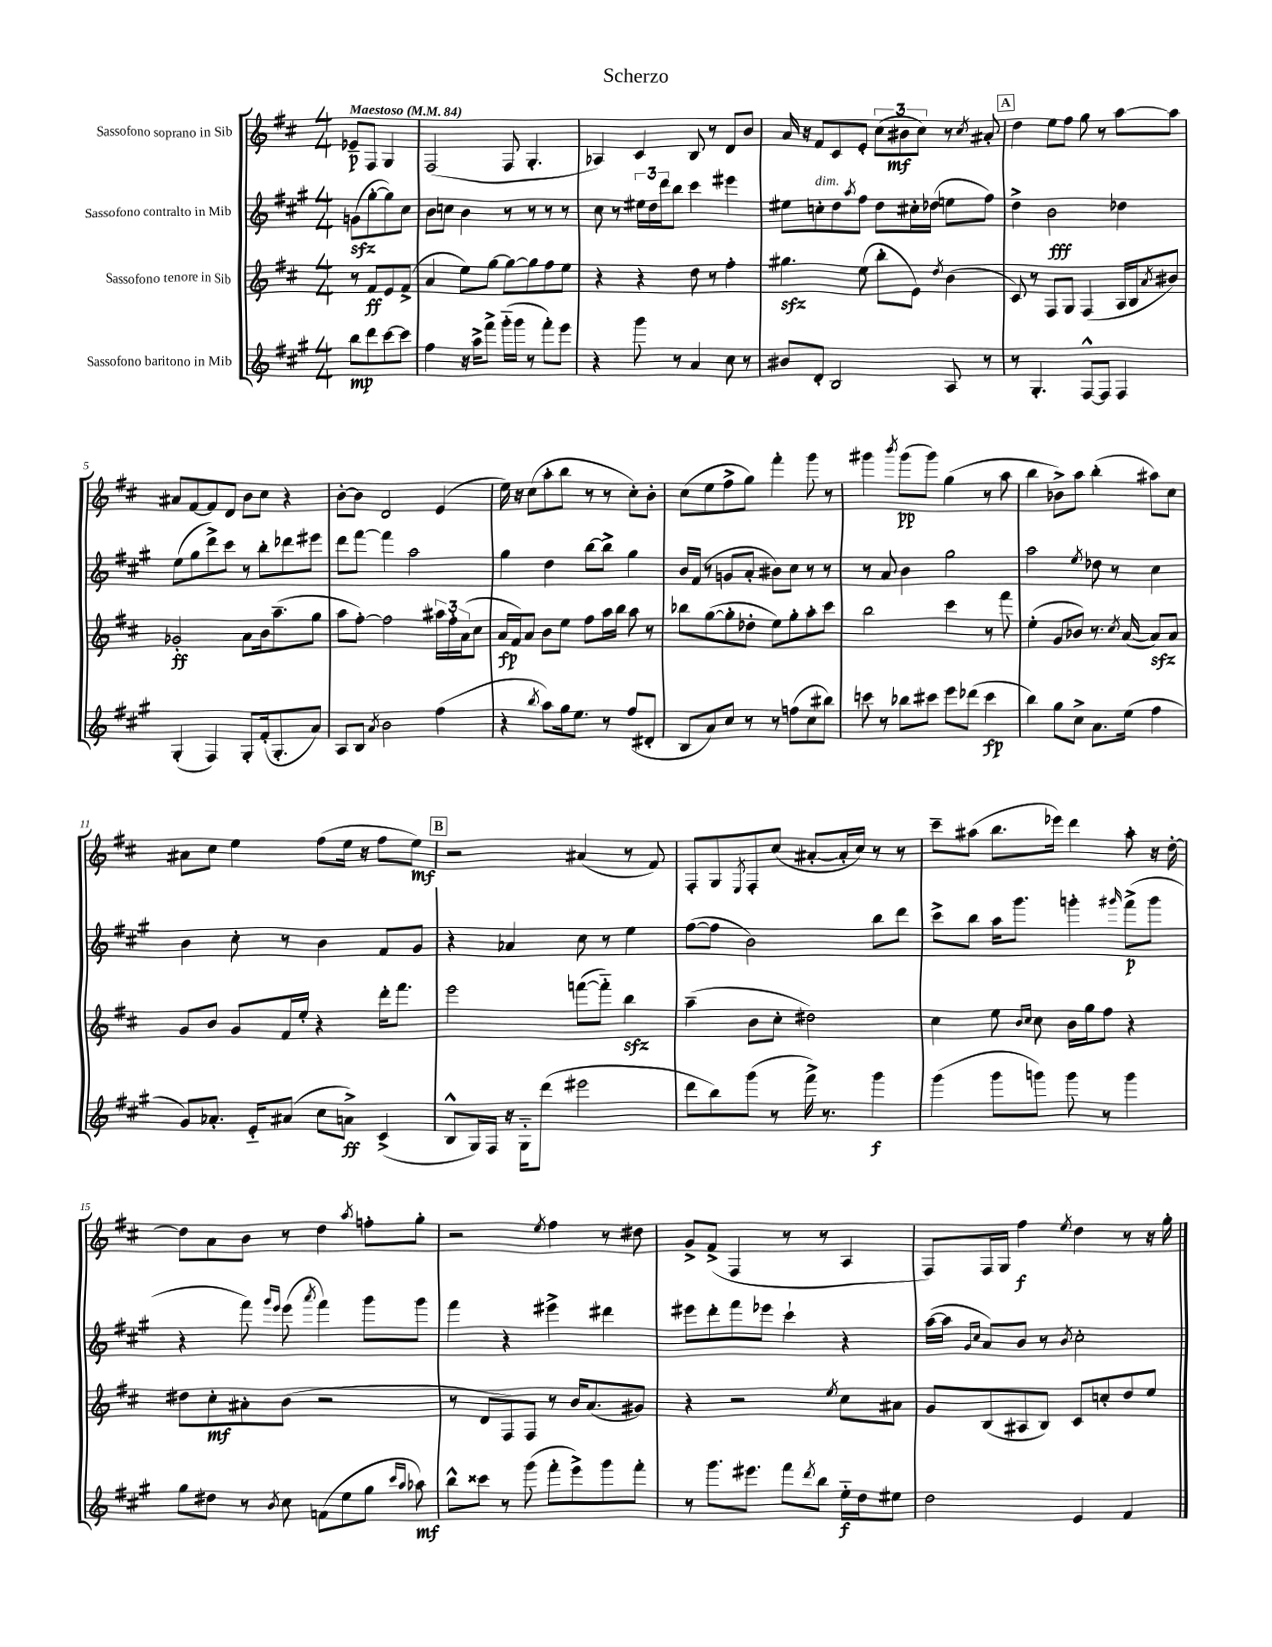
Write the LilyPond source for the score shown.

\header { title = "Scherzo" }
<<
\new StaffGroup <<
\new Staff = "s0" \with { instrumentName = "Sassofono soprano in Sib" } {
    \clef treble \key d \major \numericTimeSignature \time 4/4 \partial 2 \tempo "Maestoso" 4 = 84
    ees'8--\p fis8 g4 |
    fis2( fis8 g4.-. |
    aes4) cis'4 b8 r8 d'8 b'8 |
    a'16 r16 fis'8 cis'8 e'8-. \tuplet 3/2 { cis''8( bis'8\mf cis''8) } r8 \acciaccatura { cis''8 } ais'8-. |
    \mark \markup { \box "A" } d''4 e''8 fis''8 g''8 r8 a''8~ a''8 |
    ais'8 fis'8~ fis'8 d'8 b'8 cis''8 r4 |
    b'8~-. b'8 d'2 e'4( |
    e''16) r16 cis''8( a''8-. b''8 r8 r8 cis''8-.) b'8-. |
    cis''8( e''8 fis''8-> g''8) fis'''4-. g'''8 r8 |
    gis'''4 \acciaccatura { b'''8 } gis'''8\pp( gis'''8) g''4( r8 a''8 |
    b''4 bes'8->) a''8 b''4-.( ais''8) cis''8 |
    ais'8 cis''8 e''4 fis''8( e''16 r16 fis''8 e''8\mf) |
    \mark \markup { \box "B" } r2 ais'4( r8 fis'8) |
    fis8-. g8 \acciaccatura { e8 } fis8-. cis''8( ais'8~-. ais'16-. cis''16) r8 r8 |
    cis'''8-- ais''8( b''8. ees'''16) d'''4 ais''8-. r16 d''16~-. |
    d''8 a'8 b'8 r8 d''4 \acciaccatura { a''8 } f''8-. g''8-. |
    r2 \acciaccatura { e''8 } fis''4 r8 dis''8 |
    g'8-> fis'8->( fis4 r8 r8 a4 |
    fis8) fis16 g16 fis''4\f \acciaccatura { e''8 } d''4 r8 r16 g''16-. \bar "|." |
}
\new Staff = "s1" \with { instrumentName = "Sassofono contralto in Mib" } {
    \clef treble \key a \major \numericTimeSignature \time 4/4 \partial 2
    g'8\sfz( gis''8~-. gis''8) cis''8 |
    b'8 c''8 b'4 r8 r8 r8 r8 |
    cis''8 r8 \tuplet 3/2 { eis''16 d''16 d'''16 } b''8 cis'''4 eis'''4 |
    eis''8 c''8-.^\markup { \italic "dim." } d''8 \acciaccatura { a''8 } fis''8 d''8 cis''16-. des''16( e''8 fis''8) |
    \mark \markup { \box "A" } d''4-> b'2\fff des''4 |
    e''8( gis''8 d'''8->) cis'''8 r8 b''8-. des'''8 eis'''8 |
    d'''8 fis'''8~ fis'''4 a''2 |
    gis''4 d''4 b''8~ b''8-> gis''4 |
    b'16 fis'16( r8 g'8 a'8-. bis'8) cis''8 r8 r8 |
    r8 a'8 b'4 gis''2 |
    a''2 \acciaccatura { e''8 } des''8 r8 cis''4 |
    b'4 cis''8-. r8 b'4 fis'8 gis'8 |
    \mark \markup { \box "B" } r4 aes'4 cis''8 r8 e''4 |
    fis''8~( fis''8 b'2) b''8 d'''8 |
    cis'''8-> b''8 a''16 gis'''8. g'''4-. \grace { gis'''16 } fis'''8->\p( gis'''8 |
    r4 fis'''8) \grace { gis'''16 e'''16 } e'''8( \acciaccatura { a'''8 } fis'''4) gis'''8 gis'''8 |
    fis'''4 r4 eis'''4-> dis'''4 |
    eis'''8 d'''8-. fis'''8 ees'''8 cis'''4-! r4 |
    a''16~( a''16 \grace { gis'16 cis''16 } a'8) b'8 r8 \acciaccatura { b'8 } cis''2-. \bar "|." |
}
\new Staff = "s2" \with { instrumentName = "Sassofono tenore in Sib" } {
    \clef treble \key d \major \numericTimeSignature \time 4/4 \partial 2
    r8 fis'8\ff e'8 fis'8->( |
    a'4 e''8) g''8~ g''8~ g''8 fis''8 e''8 |
    r4 r4 d''8 r8 fis''4-. |
    gis''4.\sfz e''8( b''8-. e'8) \acciaccatura { d''8 } b'4( |
    \mark \markup { \box "A" } cis'8) r8 fis8 g8 fis4( a16 b16 \acciaccatura { a'8 } bis'8) |
    ges'2-.\ff a'8 b'16 a''8.--( g''8 |
    a''8 fis''8~-.) fis''2 \tuplet 3/2 { ais''16 fis''16-. a'16( } cis''8 |
    a'16\fp fis'16) a'8 b'8 e''8 fis''8 a''16 b''16 a''8 r8 |
    bes''8 g''8~( g''8-. des''8-. e''8) g''8-. a''8-. cis'''8 |
    b''2 cis'''4 r8 fis'''8 |
    e''4-.( g'8 bes'8) r8. \acciaccatura { cis''8 } a'16~( a'8\sfz) a'8 |
    g'8 b'8 g'8 fis'16 e''16-. r4 d'''16-. fis'''8. |
    \mark \markup { \box "B" } e'''2 f'''8~( f'''8-_) b''4\sfz |
    a''4--( b'8 cis''8-. dis''2) |
    cis''4 e''8 \grace { b'16 cis''16 } cis''8 b'16 g''16 fis''8 r4 |
    dis''8 cis''8-.\mf ais'8-. b'8( r2 |
    r8 d'8 fis8) fis8 r8 b'16 a'8.( gis'8) |
    r4 r2 \acciaccatura { e''8 } cis''8 ais'8 |
    g'8 b8( ais8 b8) cis'8 c''8-. d''8 e''8 \bar "|." |
}
\new Staff = "s3" \with { instrumentName = "Sassofono baritono in Mib" } {
    \clef treble \key a \major \numericTimeSignature \time 4/4 \partial 2
    b''8\mp d'''8 cis'''8~ cis'''8 |
    fis''4 r16 a''16-> fis'''8-> gis'''16-_( gis'''16 r8 fis'''8-.) e'''8 |
    r4 gis'''8 r8 a'4 cis''8 r8 |
    bis'8 d'8-. b2 a8 r8 |
    \mark \markup { \box "A" } r8 gis4.-. fis8~-^ fis8 fis4 |
    gis4-.( fis4) gis8-. fis'16-.( gis8.-. a'8) |
    a8 b8 \acciaccatura { a'8 } b'2 fis''4( |
    r4 \acciaccatura { b''8 } a''8) gis''16 e''8. r8 fis''8( dis'8-. |
    b8 a'8) cis''8 r8 r8 f''8( cis''8 bis''8) |
    c'''8 r8 bes''8 cis'''8 e'''8 des'''8( cis'''4\fp |
    b''4) gis''8 cis''8-> a'8. e''16( fis''4 |
    gis'8) aes'8.-. e'16-_ ais'8( cis''8 a'8->\ff) cis'4->( |
    \mark \markup { \box "B" } b8-^ gis16) fis16 r16 gis16-_ d'''8( eis'''2 |
    d'''8 b''8) gis'''8( r8 fis'''16->) r8. gis'''4\f |
    gis'''4( gis'''8 g'''8) g'''8 r8 g'''4 |
    gis''8 dis''8 r8 \acciaccatura { b'8 } cis''8 f'8( e''8 gis''8 \grace { cis'''16 a''16 } aes''8\mf) |
    b''8-^ cisis'''8 r8 gis'''8( fis'''8-. e'''8->) gis'''8 fis'''8-. |
    r8 gis'''8. eis'''8. fis'''8 \acciaccatura { d'''8 } b''8 e''16-_\f d''16 eis''8 |
    d''2 e'4 fis'4 \bar "|." |
}
>>
>>
